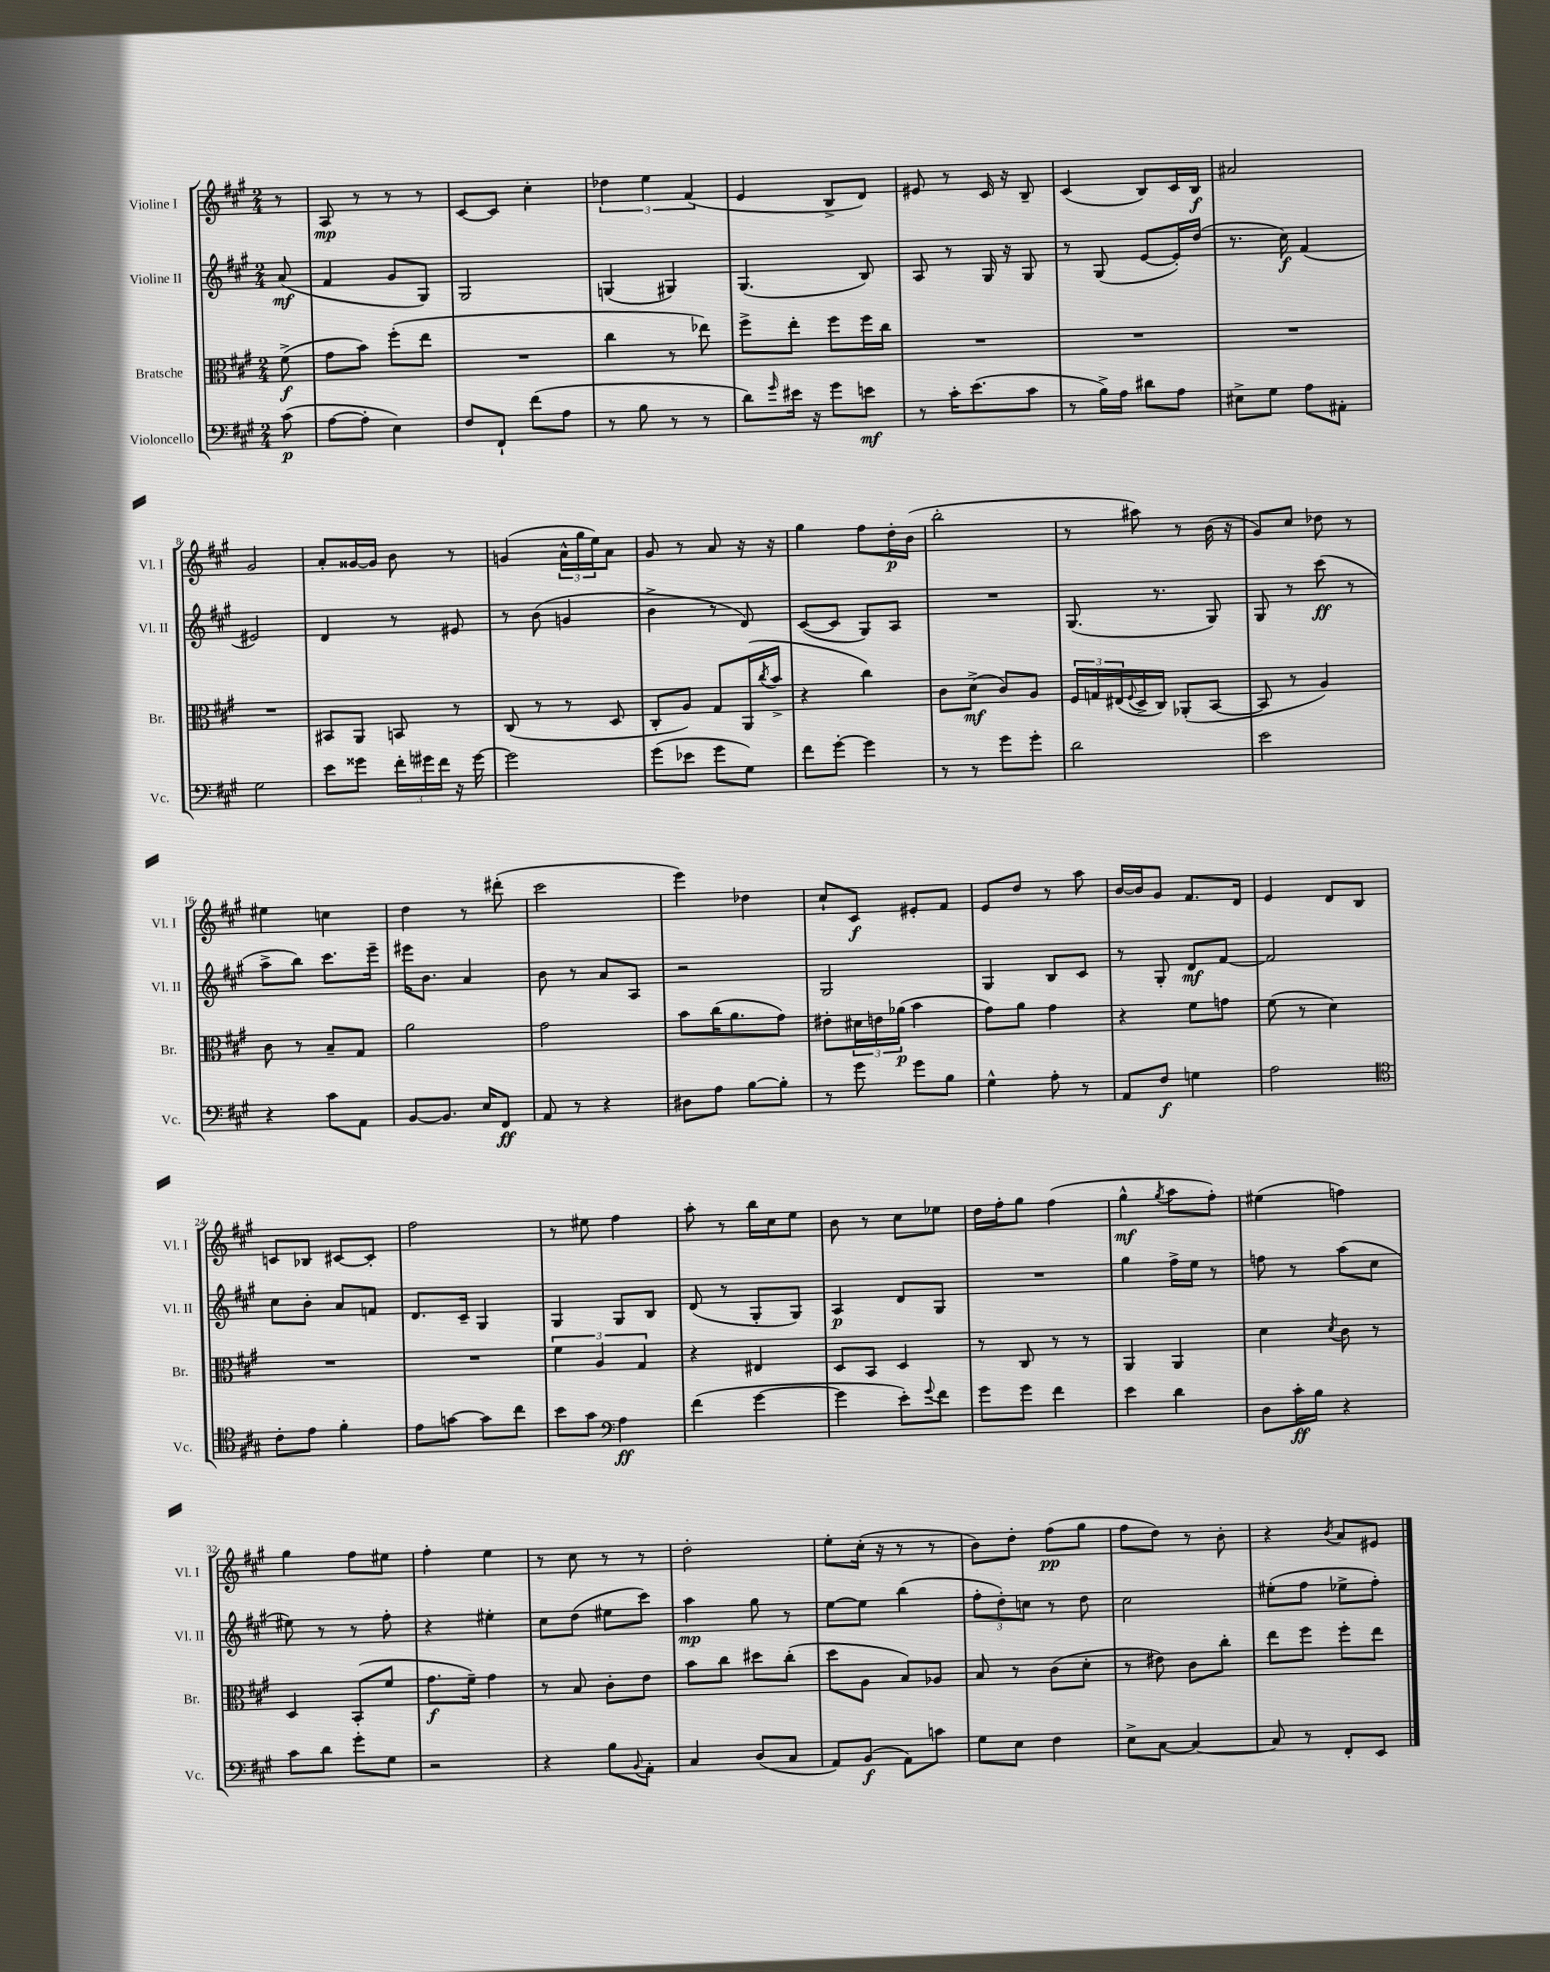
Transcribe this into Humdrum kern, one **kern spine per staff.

**kern	**kern	**kern	**kern
*staff4	*staff3	*staff2	*staff1
*clefF4	*clefC3	*clefG2	*clefG2
*k[f#c#g#]	*k[f#c#g#]	*k[f#c#g#]	*k[f#c#g#]
*M2/4	*M2/4	*M2/4	*M2/4
(8c#\	(8f#^\	(8a/	8r
=	=	=	=
[8A\L	8g#\L	4f#/	8A/
8A'\]J	8b\J)	.	8r
4E\)	(8ff#'\L	8g#/L	8r
.	8ee\J	8G#/J)	8r
=	=	=	=
8F#/L	2r	2G#/	[8c#/L
8FF#`/J	.	.	8c#/]J
(8f#\L	.	.	4cc#'\
8A\J	.	.	.
=	=	=	=
8r	4cc#\	(4G/	6dd-\
8B\	.	.	.
.	.	.	6ee\
8r	8r	4G#/)	.
.	.	.	(6f#/
8r	8ee-\)	.	.
=	=	=	=
8d\L)	8ff#^\L	(4.G#/	4e/
16qqg#/	.	.	.
16e#\Jk	8ee'\J	.	.
16r	.	.	.
8g#\L	8ff#\L	.	8B^/L
8e\J	16ff#\L	8B/)	8d/J)
.	16cc#\JJ	.	.
=	=	=	=
8r	2r	8A/	8e#/
16c#'\LK	.	8r	8r
(8.e\	.	.	.
.	.	16G#/	16c#/
.	.	16r	16r
8c#\J	.	8G#/	8B~/
=	=	=	=
8r	2r	8r	(4c#/
16B^\LL)	.	(8G#/	.
16A\JJ	.	.	.
8d#\L	.	[8e/L	8B/L)
8A\J	.	16e'/]L)	16c#/L
.	.	(16dd/JJ	16B/JJ
=	=	=	=
8E#^\L	2r	8.r	2a#/
8G#\J	.	.	.
.	.	16cc#\)	.
8A\L	.	(4f#/	.
8AA#'\J	.	.	.
=	=	=	=
2G#\	2r	2e#/)	2g#/
=	=	=	=
8e\L	8BB#/L	4d/	8a'/L
8g##\J	8AA/J	.	[16g##/L
.	.	.	16g##/]JJ
24f#'\LL	8BB/	8r	8b\
24g#\	.	.	.
24f#\JJ	.	.	.
16r	8r	8e#/	8r
[16g#\	.	.	.
=	=	=	=
2g#\]	(8C#/	8r	(4g/
.	8r	(8b\	.
.	8r	4g/	24a^^\LL
.	.	.	24gg#\
.	.	.	24ee\J)
.	8D/	.	8a\J
=	=	=	=
(8g#\L	8C#'/L	4b^\	8g#/
8e-\J	8A/J)	.	8r
8g#\L	8G#/L	8r	8a/
8G#\J)	(16AA/L	8d/)	16r
.	8qcc#/	.	.
.	16b^/JJ	.	16r
=	=	=	=
8f#\L	4r	([8c#/L	4gg#\
[8g#'\J	.	8c#/]J	.
4g#\]	4cc#\)	8G#/L)	8ff#\L
.	.	8A/J	16dd'\L
.	.	.	(16b\JJ
=	=	=	=
8r	8c#\L	2r	2bb'\
8r	(8d^\J	.	.
8g#\L	8c#/L)	.	.
8g#'\J	8A/J	.	.
=	=	=	=
2d\	24F#/LL	(8.G#/	8r
.	24G/	.	.
.	(24E#/	.	.
.	8qqF#/	.	.
.	16D^/	.	8aa#\)
.	16C#/JJ)	8.r	.
.	(8AA-'/L	.	8r
.	[8BB/J	8G#/)	(16b\
.	.	.	16r
=	=	=	=
2e\	8BB/]	8G#/	8g#/L)
.	8r	8r	8cc#/J
.	4A/)	(8ccc#\	8dd-\
.	.	8r	8r
=	=	=	=
4r	8c#\	8aa^\L	4ee#\
.	8r	8bb\J)	.
8c#\L	8B~/L	8.ccc#\L	4cc\
8AA\J	8G#/J	.	.
.	.	16eee~\Jk	.
=	=	=	=
[8BB/L	2a\	16eee#\LK	4dd\
.	.	8.b\J	.
8.BB/]J	.	.	.
.	.	4a/	8r
16E/LK	.	.	.
8FF#/J	.	.	(8ddd#'\
=	=	=	=
8AA/	2g#\	8b\	2ccc#\
8r	.	8r	.
4r	.	8a/L	.
.	.	8A/J	.
=	=	=	=
8D#\L	8b\L	2r	4eee\)
8A\J	(16cc#\K	.	.
.	8.a\	.	.
[8B\L	.	.	4dd-\
8B'\]J	8g#\J)	.	.
=	=	=	=
8r	8e#'\L	2G#/	8cc#`/L
8g#\	24d#\L	.	8c#/J
.	24e\	.	.
.	(24a-\JJ	.	.
8g#\L	4b\	.	8e#'/L
8B\J	.	.	8f#/J
=	=	=	=
4G#^^\	8g#\L)	4G#/	8e/L
.	8a\J	.	8dd/J
8A'\	4g#\	8B/L	8r
8r	.	8c#/J	8aa\
=	=	=	=
8AA/L	4r	8r	[16b/LL
.	.	.	16b/]J
8F#/J	.	8G#'/	8g#/J
4G\	8f#\L	8d/L	8.f#/L
.	8g\J	[8f#/J	.
.	.	.	16d/Jk
=	=	=	=
2A\	(8f#\	2f#/]	4e/
.	8r	.	.
.	4d\)	.	8d/L
.	.	.	8B/J
=	=	=	=
*clefC4	*	*	*
8c#'\L	2r	8cc#\L	8c/L
8e\J	.	8b'\J	8B-/J
4f#'\	.	8a/L	[8c#/L
.	.	8f/J	8c#'/]J
=	=	=	=
8e\L	2r	8.d/L	2ff#\
[8g\J	.	.	.
.	.	16c#~/Jk	.
8g\]L	.	4G#/	.
8cc#\J	.	.	.
=	=	=	=
8b\L	6f#\	4G#/	8r
8g#\J	.	.	8ee#\
.	6A/	.	.
*clefF4	*	*	*
4A\	.	8G#/L	4ff#\
.	6G#/	.	.
.	.	8B/J	.
=	=	=	=
(4f#\	4r	(8d/	8aa'\
.	.	8r	8r
[4g#\	4E#/	8G#'/L	16bb\LL
.	.	.	16cc#\J
.	.	8G#/J)	8ee\J
=	=	=	=
4g#\]	8D/L	4A/	8b\
.	8BB/J	.	8r
8e'\L)	4D/	8d/L	8cc#\L
8qqg#/	.	.	.
8f#\J	.	8G#/J	8ee-\J
=	=	=	=
8g#\L	8r	2r	16dd\LL
.	.	.	16ff#'\J
8g#\J	8C#/	.	8gg#\J
4f#\	8r	.	(4ff#\
.	8r	.	.
=	=	=	=
4e\	4AA/	4gg#\	4gg#^^\
.	.	.	8qgg#/
4d\	4AA/	16ff#^\LL	8aa\L
.	.	16ee\JJ	.
.	.	8r	8ff#'\J)
=	=	=	=
8D\L	4d\	8ff\	(4ee#\
16c#'\L	.	8r	.
16B\JJ	.	.	.
.	8qd/	.	.
4r	8c#\	(8aa\L	4ff\)
.	8r	8cc#\J	.
=	=	=	=
8c#\L	4D/	8ee#\)	4gg#\
8d\J	.	8r	.
8g#'\L	(8BB'/L	8r	8ff#\L
8G#\J	8f#/J	8ff#'\	8ee#\J
=	=	=	=
2r	8.g#\L	4r	4ff#'\
.	16f#~\Jk)	.	.
.	4g#\	4ee#'\	4ee\
=	=	=	=
4r	8r	8cc#\L	8r
.	8B/	(8dd\J	8cc#\
8B\L	8c#'\L	8ee#\L	8r
8qqBB/	.	.	.
8AA'\J	8e\J	8ccc#\J)	8r
=	=	=	=
4C#/	8b\L	4aa\	2dd'\
.	8cc#\J	.	.
(8D/L	8dd#\L	8gg#\	.
8C#/J	(8cc#'\J	8r	.
=	=	=	=
8AA/L)	8dd\L	[8ee\L	8ee'\L
(8BB/J	8A\J	8ee\]J	(16cc#'\Jk
.	.	.	16r
8AA\L)	8B/L)	(4bb\	8r
8c\J	8A-/J	.	8r
=	=	=	=
8G#\L	8B/	12ff#'\L	8b\L)
.	.	12dd'\)	.
8E\J	8r	.	8dd'\J
.	.	12cc\J	.
4F#\	(8c#\L	8r	(8ff#\L
.	8d'\J	8dd\	8gg#\J
=	=	=	=
8E^\L	8r	2cc#\	8ff#\L
[8C#\J	8e#\)	.	8dd\J)
4C#/_	8c#\L	.	8r
.	8cc#'\J	.	8b'\
=	=	=	=
8C#/]	8ee\L	(8ee#'\L	4r
8r	8ff#\J	8ff#\J	.
.	.	.	8qb/
8FF#'/L	8ff#'\L	8ee-^\L	8a/L
8EE/J	8ee\J	8ff#'\J)	8e#/J
==	==	==	==
*-	*-	*-	*-
